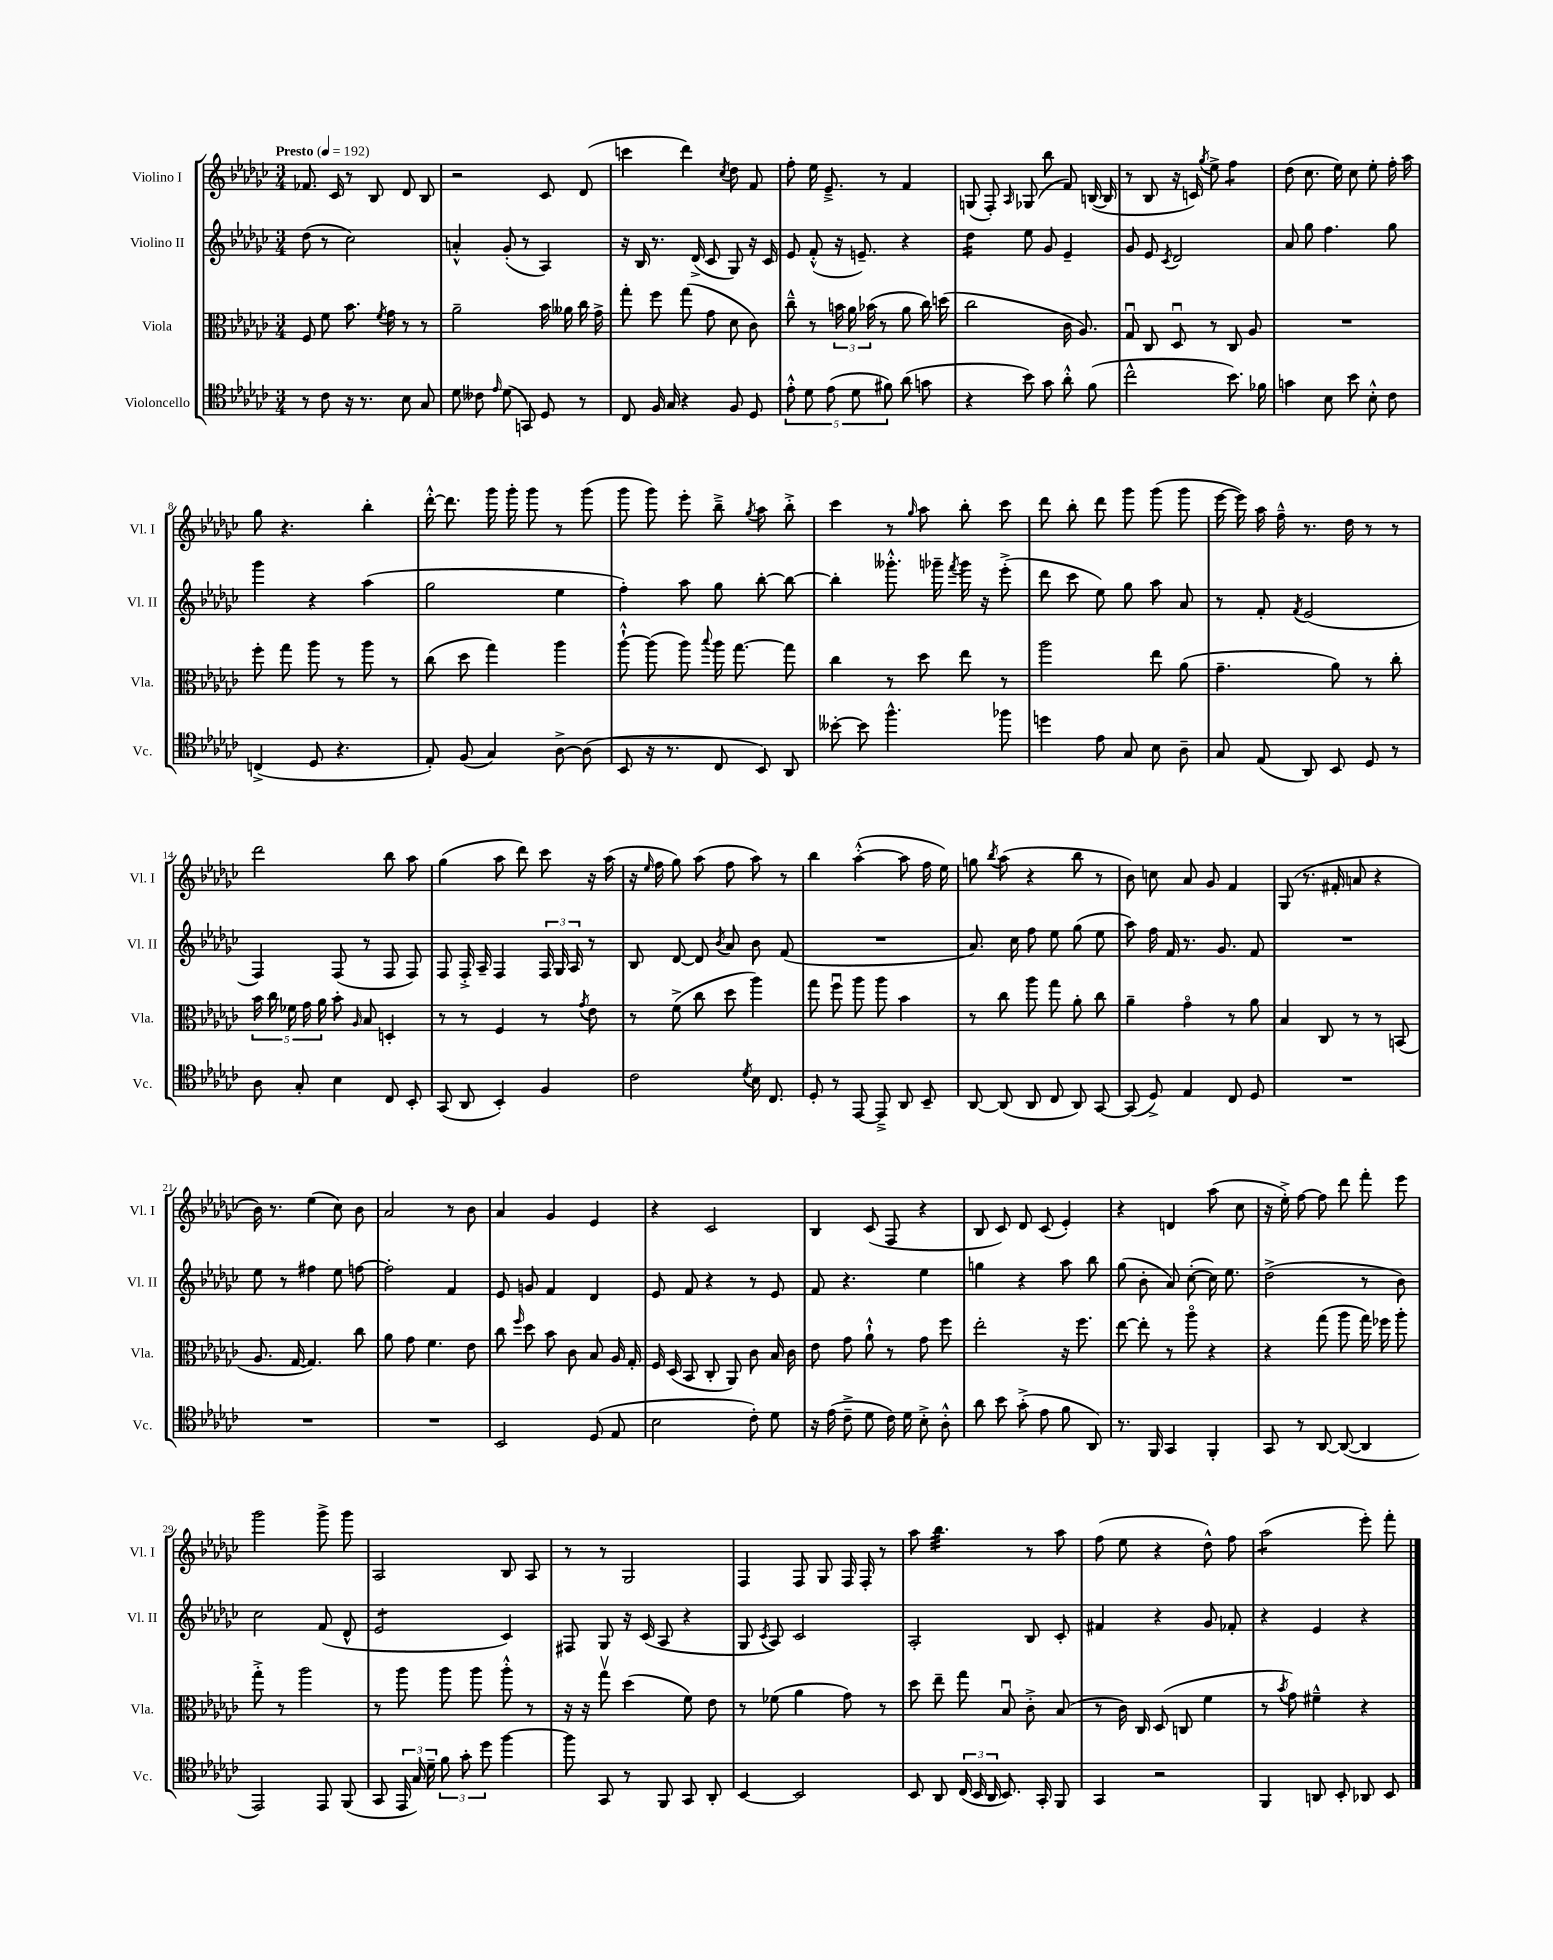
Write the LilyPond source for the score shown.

<<
\new StaffGroup <<
\new Staff = "s0" \with { instrumentName = "Violino I" shortInstrumentName = "Vl. I" } {
    \clef treble \key ges \major \numericTimeSignature \time 3/4 \tempo "Presto" 4 = 192
    \autoBeamOff fes'8. ces'16 r8 bes8 des'8 bes8 |
    r2 ces'8 des'8( |
    c'''4 des'''4) \acciaccatura { ces''8 } des''8 f'8 |
    f''8-. ees''16 ees'8.---> r8 f'4 |
    g8( f8-.) \grace { aes16 } ges8( bes''8 f'8) b16~( b16 |
    r8 bes8 r16 c'16) \acciaccatura { ges''8 } ees''8-> f''4:8 |
    des''8( ces''8. ees''16) ces''8 ees''8-. f''16-. aes''16 |
    ges''8 r4. bes''4-. |
    des'''16~-.-^ des'''8. ges'''16 ges'''16-. ges'''8 r8 ges'''8( |
    ges'''8 ges'''8) ees'''8-. bes''8---> \acciaccatura { ges''8 } aes''8 bes''8-.-> |
    ces'''4 r8 \grace { ges''16 } aes''8 bes''8-. ces'''8 |
    des'''8 bes''8-. des'''8 ges'''8 ges'''8( ges'''8 |
    ees'''16~ ees'''16) aes''16 f''16---^ r8. des''16 r8 r8 |
    des'''2 bes''8 aes''8 |
    ges''4( aes''8 des'''8) ces'''8 r16 aes''16( |
    r16 \grace { ees''16 } f''16 ges''8) aes''8( f''8 aes''8) r8 |
    bes''4 aes''4~-.-^( aes''8 f''16 ees''16) |
    g''8 \acciaccatura { bes''8 } aes''8( r4 bes''8 r8 |
    bes'8) c''8 aes'8 ges'8 f'4 |
    ges8( r8. fis'16-. a'8 r4 |
    bes'16) r8. ees''4( ces''8) bes'8 |
    aes'2 r8 bes'8 |
    aes'4 ges'4 ees'4 |
    r4 ces'2 |
    bes4 ces'8( f8 r4 |
    bes8 ces'8) des'8 ces'8( ees'4-.) |
    r4 d'4 aes''8( ces''8 |
    r16 ees''16-.->) f''8~ f''8 des'''8 f'''8-. ees'''8 |
    ges'''2 ges'''8-> ges'''8 |
    aes2 bes8 aes8 |
    r8 r8 ges2 |
    f4 f8 ges8 f16 f16-. r8 |
    aes''8 bes''4.:32 r8 aes''8 |
    f''8( ees''8 r4 des''8-^) f''8 |
    aes''2:8( ees'''8-.) f'''8-. \bar "|." |
}
\new Staff = "s1" \with { instrumentName = "Violino II" shortInstrumentName = "Vl. II" } {
    \clef treble \key ges \major \numericTimeSignature \time 3/4
    \autoBeamOff des''8( r8 ces''2) |
    a'4-.-^ ges'8-.( r8 aes4) |
    r16 bes16 r8. des'16->( ces'8 ges8) r16 ces'16 |
    ees'8 f'8-.-^( r16 e'8.--) r4 |
    des''4:16 ees''8 ges'8 ees'4-- |
    ges'8 ees'8 \acciaccatura { ces'8 } des'2 |
    aes'8 ges''8 f''4. ges''8 |
    ges'''4 r4 aes''4( |
    ges''2 ees''4 |
    f''4-.) aes''8 ges''8 bes''8~-. bes''8~ |
    bes''4-. geses'''8.-.-^ ges'''16-- \acciaccatura { f'''8 } ges'''16 r16 ees'''8-.->( |
    des'''8 ces'''8 ees''8) ges''8 aes''8 aes'8 |
    r8 f'8-. \acciaccatura { f'8 } ees'2( |
    f4) f8( r8 f8 f8) |
    f8 f16-.-> aes16-- f4 \tuplet 3/2 { f16 ges16 aes16 } r8 |
    bes8 des'8~ des'8 \acciaccatura { bes'8 } aes'8 bes'8 f'8( |
    R2. |
    aes'8.) ces''16 f''8 ees''8 ges''8( ees''8 |
    aes''8) f''16 f'16 r8. ges'8. f'8 |
    R2. |
    ees''8 r8 fis''4 ees''8 f''8~ |
    f''2-. f'4 |
    ees'8 g'8 f'4 des'4 |
    ees'8 f'8 r4 r8 ees'8 |
    f'8 r4. ees''4 |
    g''4 r4 aes''8 bes''8 |
    ges''8( bes'8-. aes'8) ces''8~-.( ces''16) ees''8. |
    des''2->( r8 bes'8) |
    ces''2 f'8( des'8-^ |
    ees'2:8 ces'4) |
    fis8 ges8 r16 ces'16( aes8 r4 |
    ges8 \acciaccatura { ces'8 } aes8) ces'2 |
    aes2-. bes8 ces'8-. |
    fis'4 r4 ges'8 fes'8-. |
    r4 ees'4 r4 \bar "|." |
}
\new Staff = "s2" \with { instrumentName = "Viola" shortInstrumentName = "Vla." } {
    \clef alto \key ges \major \numericTimeSignature \time 3/4
    \autoBeamOff f8 f'8 bes'8. \acciaccatura { f'8 } ges'16 r8 r8 |
    aes'2-- bes'16 aeses'16 ces''16 ges'16-> |
    ges''8-. f''8 ges''8( ges'8 des'8 ces'8) |
    ces''8---^ r8 \tuplet 3/2 { b'16 aes'16 bes'16( } r8 aes'8 ces''16) d''16( |
    ces''2 ces'16 aes8.) |
    ges8\downbow ces8 des8\downbow r8 ces8 aes8 |
    R2. |
    f''8-. ges''8 aes''8 r8 aes''8 r8 |
    ces''8( des''8 ges''4) aes''4 |
    aes''8~-!-^ aes''8( aes''8) \appoggiatura { bes''8 } aes''16 ges''8.~ ges''8 |
    ces''4 r8 des''8 ees''8 r8 |
    aes''2 ees''8 aes'8( |
    ges'4.-- aes'8) r8 ces''8-. |
    \tuplet 5/4 { bes'16 ces''16 fes'16 ges'16 aes'16 } bes'8-. \grace { aes16 } bes8 d4-. |
    r8 r8 f4 r8 \acciaccatura { ges'8 } ees'8 |
    r8 f'8->( ces''8 des''8 aes''4) |
    ges''8 f''8\downbow aes''8 aes''8 bes'4 |
    r8 ces''8 aes''8 ges''8 aes'8-. ces''8 |
    aes'4-- ges'4\flageolet r8 aes'8 |
    bes4 ces8 r8 r8 b,8( |
    aes8. ges16~ ges4.) ces''8 |
    aes'8 ges'8 f'4. ees'8 |
    ces''8 \grace { f''16 } des''8 bes'8 ces'8 bes8 aes16 ges16-. |
    f16 des16( bes,8 ces8-. aes,8) ces'8 bes16 ces'16 |
    ees'8 ges'8 aes'8-!-^ r8 ges'8 f''8 |
    ees''2-. r16 f''8. |
    ees''8~ ees''8-. r8 aes''8\flageolet r4 |
    r4 ges''8( aes''8 ges''16) fes''16 aes''8-. |
    ges''8-.-> r8 aes''2 |
    r8 aes''8 aes''8 aes''8 aes''8-.-^ r8 |
    r16 r16 ges''8\upbow des''4( f'8) ees'8 |
    r8 fes'8( aes'4 ges'8) r8 |
    des''8 ees''8-- ges''8 bes8\downbow ces'8-.-> bes8( |
    r8 ces'16) ces16 des8( c8 f'4 |
    r8 \acciaccatura { bes'8 } ges'8) fis'4---^ r4 \bar "|." |
}
\new Staff = "s3" \with { instrumentName = "Violoncello" shortInstrumentName = "Vc." } {
    \clef tenor \key ges \major \numericTimeSignature \time 3/4
    \autoBeamOff r8 ces'8 r16 r8. bes8 ges8 |
    des'8 ceses'8 \grace { ees'16 } des'8( g,8) des8 r8 |
    ces8 f16 ges16 r4 f8 des8 |
    \tuplet 5/4 { ees'8-.-^ des'8 ees'8( des'8 fis'8) } aes'8( g'8 |
    r4 bes'8) ges'8 aes'8-.-^ f'8( |
    ces''2-^ bes'8.) fes'16 |
    g'4 bes8 bes'8 bes8-.-^ ces'8 |
    c4->( des8 r4. |
    ees8-.) f8( ges4) aes8~-> aes8( |
    bes,8 r16 r8. ces8 bes,8) aes,8 |
    beses'8~-. beses'8 f''4.-^ fes''8 |
    d''4 ees'8 ges8 bes8 aes8-- |
    ges8 ees8( aes,8) bes,8 des8 r8 |
    aes8 ges8-. bes4 ces8 bes,8-. |
    ges,8( aes,8 bes,4-.) f4 |
    ces'2 \acciaccatura { des'8 } bes16 ces8. |
    des8-. r8 ees,8~ ees,8---> aes,8 bes,8-- |
    aes,8~ aes,8( aes,8 ces8 aes,8) ges,8~ |
    ges,8( des8->) ees4 ces8 des8 |
    R2. |
    R2. |
    R2. |
    bes,2 des8( ees8 |
    bes2 ces'8-.) des'8 |
    r16 ees'16( ces'8---> des'8 ces'16) des'16 bes8-.-> aes8-.-^ |
    aes'8 bes'8 ges'8-.->( ees'8 f'8 aes,8) |
    r8. f,16 ges,4 f,4-. |
    ges,8 r8 aes,8~ aes,8~( aes,4 |
    ees,2) ees,8 f,8( |
    ges,8 \tuplet 3/2 { ees,16 ges16) des'16-- } \tuplet 3/2 { f'8 ges'8-. des''8 } f''4~ |
    f''8 ges,8 r8 f,8 ges,8 aes,8-. |
    bes,4~ bes,2 |
    bes,8 aes,8 \tuplet 3/2 { ces16( bes,16 aes,16 } bes,8.) ges,16-. f,8 |
    ges,4 r2 |
    f,4 a,8 bes,8-. aes,8 bes,8 \bar "|." |
}
>>
>>
